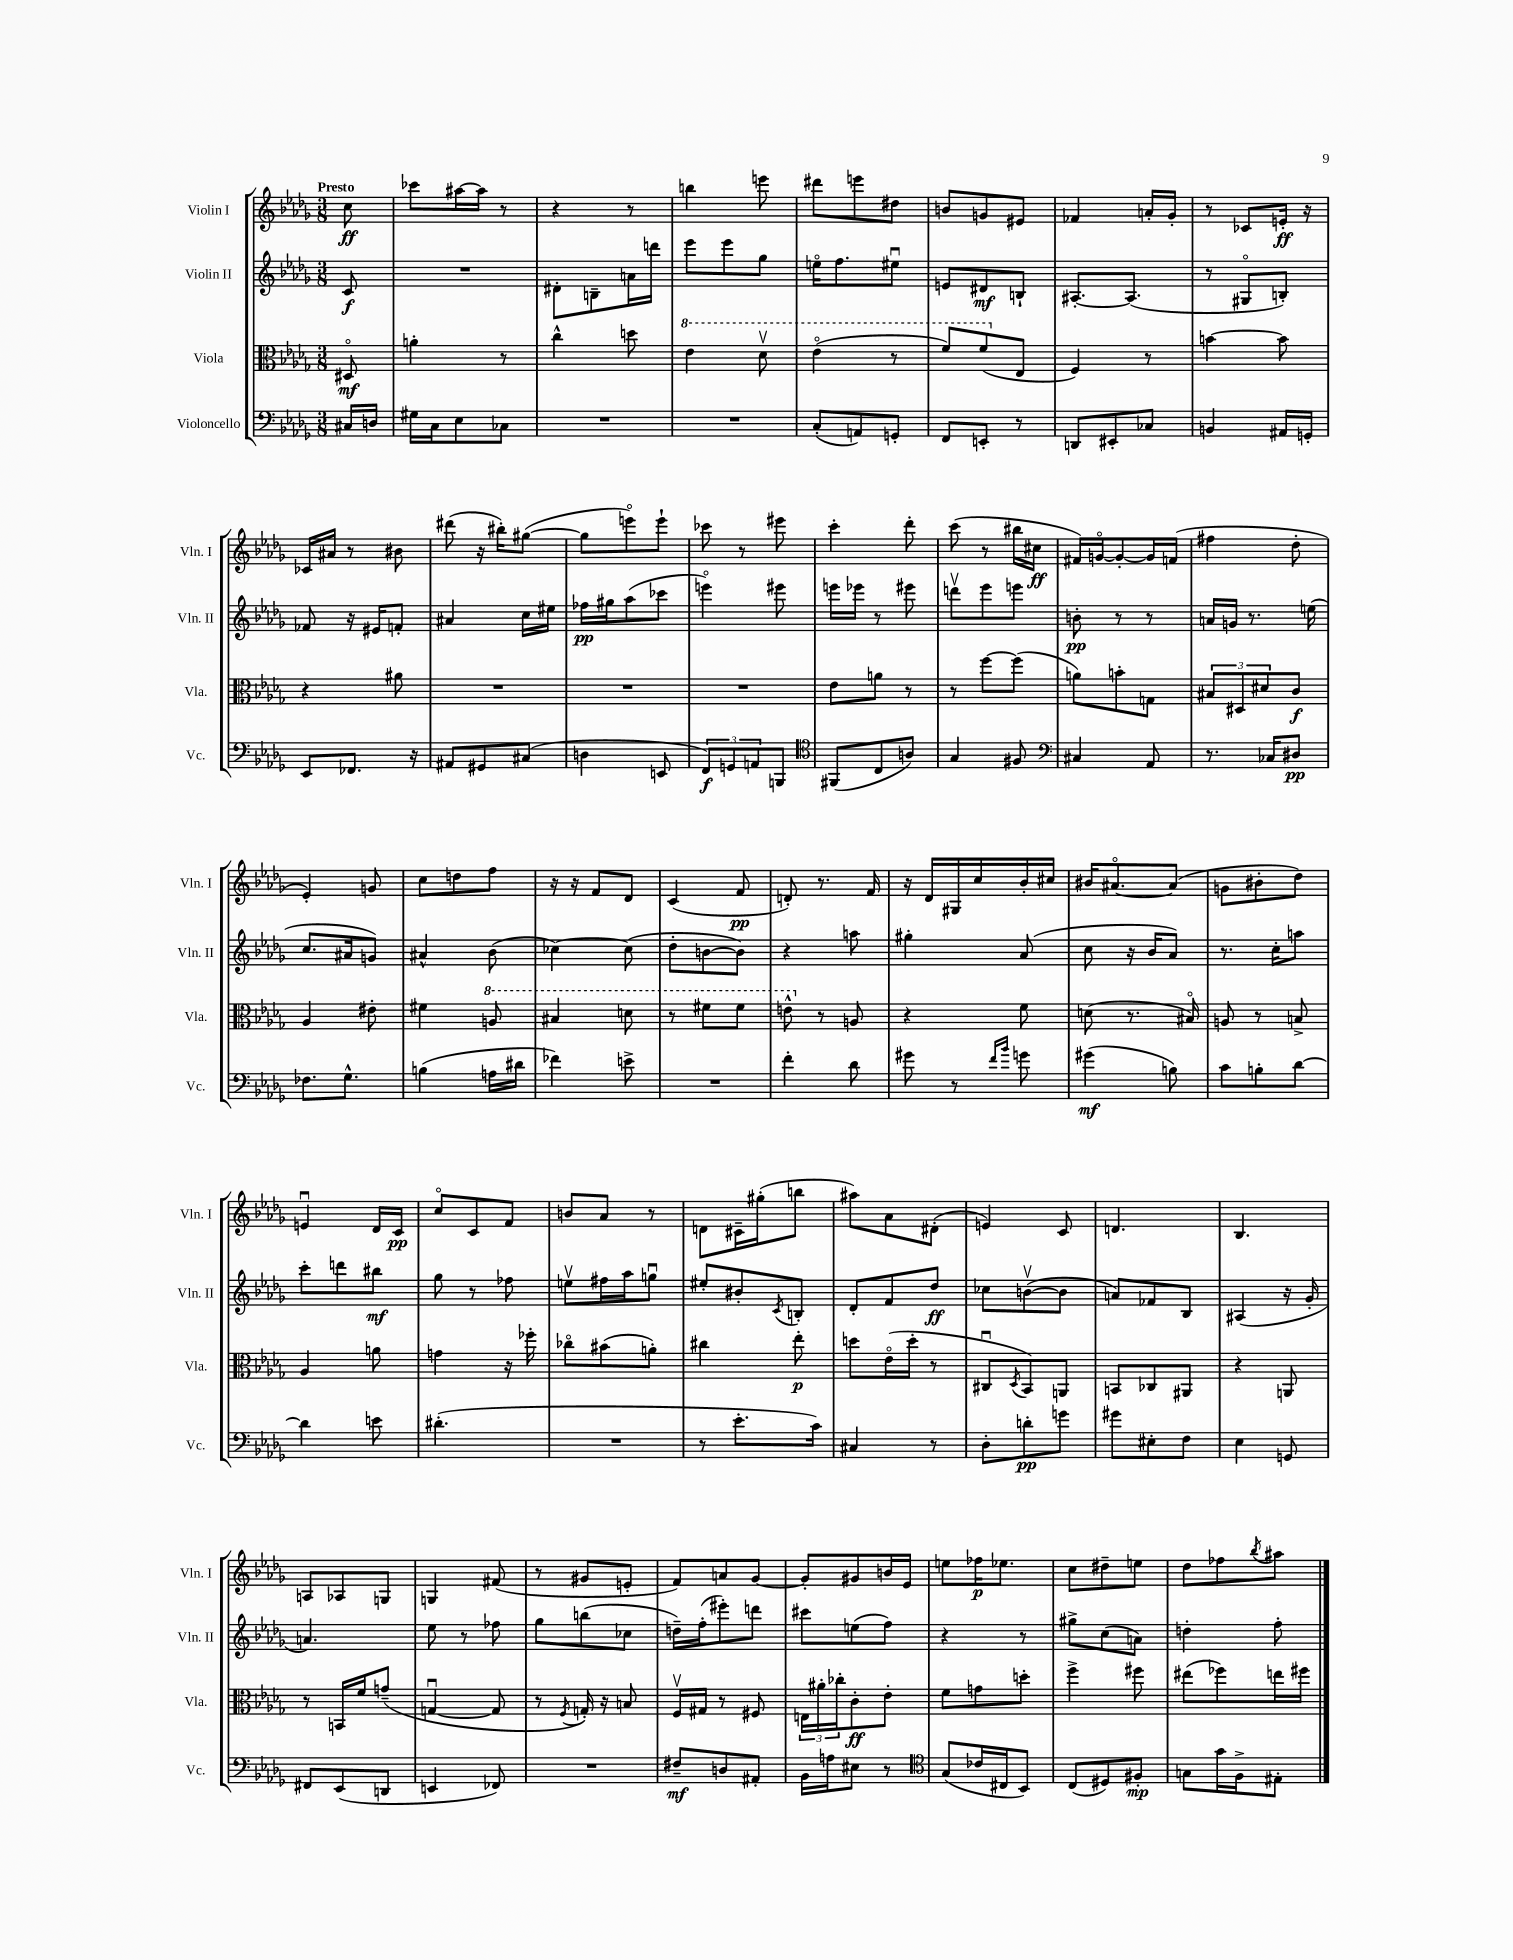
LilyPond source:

<<
\new StaffGroup <<
\new Staff = "s0" \with { instrumentName = "Violin I" shortInstrumentName = "Vln. I" } {
    \clef treble \key des \major \numericTimeSignature \time 3/8 \partial 8 \tempo "Presto"
    c''8\ff |
    ces'''8 ais''16~ ais''16 r8 |
    r4 r8 |
    b''4 e'''8 |
    dis'''8 e'''8 dis''8 |
    b'8 g'8 eis'8 |
    fes'4 a'16-. ges'16-. |
    r8 ces'8 e'16-.\ff r16 |
    ces'16 ais'16 r8 bis'8 |
    dis'''8( r16 bis''16-.) gis''8~( |
    gis''8 e'''8\flageolet) e'''8-! |
    ces'''8 r8 eis'''8 |
    c'''4-. des'''8-. |
    c'''8( r8 bis''16 cis''16\ff |
    fis'16) g'16~\flageolet g'8~-. g'16 f'16( |
    fis''4 des''8-. |
    ees'4-.) g'8 |
    c''8 d''8 f''8 |
    r16 r16 f'8 des'8 |
    c'4( f'8\pp |
    d'8-.) r8. f'16 |
    r16 des'16 gis16 c''16 bes'16-. cis''16 |
    bis'16 ais'8.~\flageolet ais'8( |
    g'8 bis'8-. des''8) |
    e'4\downbow des'16 c'16\pp |
    c''8\flageolet c'8 f'8 |
    b'8 aes'8 r8 |
    d'8 cis'16-- gis''16-.( b''8 |
    ais''8) aes'8 dis'8-.( |
    e'4) c'8 |
    d'4. |
    bes4. |
    a8 aes8 g8 |
    g4 fis'8( |
    r8 gis'8 e'8-. |
    f'8) a'8 ges'8~ |
    ges'8-. gis'8 b'16 ees'16 |
    e''8 fes''16\p ees''8. |
    c''8 dis''8-- e''8 |
    des''8 fes''8 \acciaccatura { bes''8 } ais''8 \bar "|." |
}
\new Staff = "s1" \with { instrumentName = "Violin II" shortInstrumentName = "Vln. II" } {
    \clef treble \key des \major \numericTimeSignature \time 3/8 \partial 8
    c'8\f |
    R4. |
    dis'8-. b8-- a'16 d'''16 |
    ees'''8 ees'''8 ges''8 |
    e''16\flageolet f''8. eis''8\downbow |
    e'8 dis'8\mf b8-! |
    ais8.~-. ais8.( |
    r8 gis8\flageolet b8-.) |
    fes'8 r16 eis'16 f'8-. |
    ais'4 c''16 eis''16 |
    fes''16\pp gis''16 aes''8( ces'''8 |
    e'''4\flageolet) eis'''8 |
    e'''16 ees'''16 r8 eis'''8 |
    d'''8\upbow ees'''8 e'''8 |
    b'8-.\pp r8 r8 |
    a'16 g'16 r8. e''16( |
    c''8. ais'16 g'8) |
    ais'4-^ bes'8( |
    ces''4~) ces''8( |
    des''8-. b'8~ b'8) |
    r4 a''8 |
    gis''4-. aes'8( |
    c''8 r16 bes'16 aes'8) |
    r8. c''16-. a''8 |
    c'''8-. d'''8 bis''8\mf |
    ges''8 r8 fes''8 |
    e''8\upbow fis''16 aes''16 g''8\downbow |
    eis''8-. bis'8-. \acciaccatura { c'8 } b8-. |
    des'8-. f'8 des''8\ff |
    ces''8 b'8~\upbow( b'8 |
    a'8) fes'8 bes8 |
    ais4( r16 ges'16-. |
    a'4.) |
    ees''8 r8 fes''8 |
    ges''8 b''8( ces''8 |
    d''16--) f''16-.( eis'''8-.) d'''8 |
    cis'''8 e''8( f''8) |
    r4 r8 |
    gis''8-> c''8( a'8) |
    d''4-. f''8-. \bar "|." |
}
\new Staff = "s2" \with { instrumentName = "Viola" shortInstrumentName = "Vla." } {
    \clef alto \key des \major \numericTimeSignature \time 3/8 \partial 8
    dis8\flageolet\mf |
    a'4-. r8 |
    c''4-^ d''8 |
    \ottava #1 ees''4 des''8\upbow |
    ees''4\flageolet( r8 |
    f''8) f''8( \ottava #0 ees8 |
    f4) r8 |
    b'4~ b'8 |
    r4 ais'8 |
    R4. |
    R4. |
    R4. |
    ees'8 a'8 r8 |
    r8 f''8~ f''8( |
    a'8) b'8-. g8 |
    \tuplet 3/2 { bis8 dis8 dis'8 } c'8\f |
    aes4 eis'8-. |
    fis'4 \ottava #1 a'8 |
    bis'4 d''8 |
    r8 fis''8 fis''8 |
    e''8-^ \ottava #0 r8 a8 |
    r4 f'8 |
    d'8( r8. bis16\flageolet) |
    a8 r8 b8-> |
    aes4 a'8 |
    g'4 r16 fes''16-. |
    ces''8\flageolet bis'8( a'8-.) |
    cis''4 ees''8-.\p |
    d''8 ees'16\flageolet( d''16-. r8 |
    cis8\downbow \acciaccatura { des8 } bes,8) a,8 |
    b,8 ces8 ais,8 |
    r4 a,8 |
    r8 b,16 f'16 g'8--( |
    g4~\downbow g8 |
    r8 \acciaccatura { f8 } g16-.) r16 b8 |
    f16\upbow gis16 r8 fis8 |
    \tuplet 3/2 { e16 ais'16-. ces''16-. } c'8-.\ff ees'8-. |
    f'8 g'8 d''8-. |
    f''4-> fis''8 |
    eis''8( fes''8) e''16 fis''16 \bar "|." |
}
\new Staff = "s3" \with { instrumentName = "Violoncello" shortInstrumentName = "Vc." } {
    \clef bass \key des \major \numericTimeSignature \time 3/8 \partial 8
    cis16 d16 |
    gis16 c16 ees8 ces8 |
    R4. |
    R4. |
    c8-.( a,8) g,8-. |
    f,8 e,8-. r8 |
    d,8 eis,8-. ces8 |
    b,4 ais,16 g,16-. |
    ees,8 fes,8. r16 |
    ais,8 gis,8 cis8( |
    d4 e,8 |
    \tuplet 3/2 { f,8\f) g,8 a,8 } b,,8 |
    \clef tenor fis,8( c8 a8) |
    ges4 fis8 |
    \clef bass cis4 aes,8 |
    r8. ces16 dis8\pp |
    fes8. ges8.-^ |
    b4( a16 dis'16 |
    fes'4) e'8-> |
    R4. |
    f'4-. des'8 |
    gis'8 r8 \grace { f'16 bes'16 } g'8 |
    gis'4\mf( b8) |
    c'8 b8-. des'8~ |
    des'4 e'8 |
    dis'4.-.( |
    R4. |
    r8 ees'8.-. c'16) |
    cis4 r8 |
    des8-. d'8-.\pp g'8 |
    gis'8 eis8-. f8 |
    ees4 g,8 |
    fis,8 ees,8( d,8 |
    e,4 fes,8) |
    R4. |
    fis8--\mf d8 ais,8-. |
    bes,16 a16 eis8 r8 |
    \clef tenor ges8( ces'16 cis16 bes,8) |
    c8( dis8) fis8-.\mp |
    g8 ges'16 f16-> eis8-. \bar "|." |
}
>>
>>
\layout { \context { \Score \remove "Bar_number_engraver" } }
